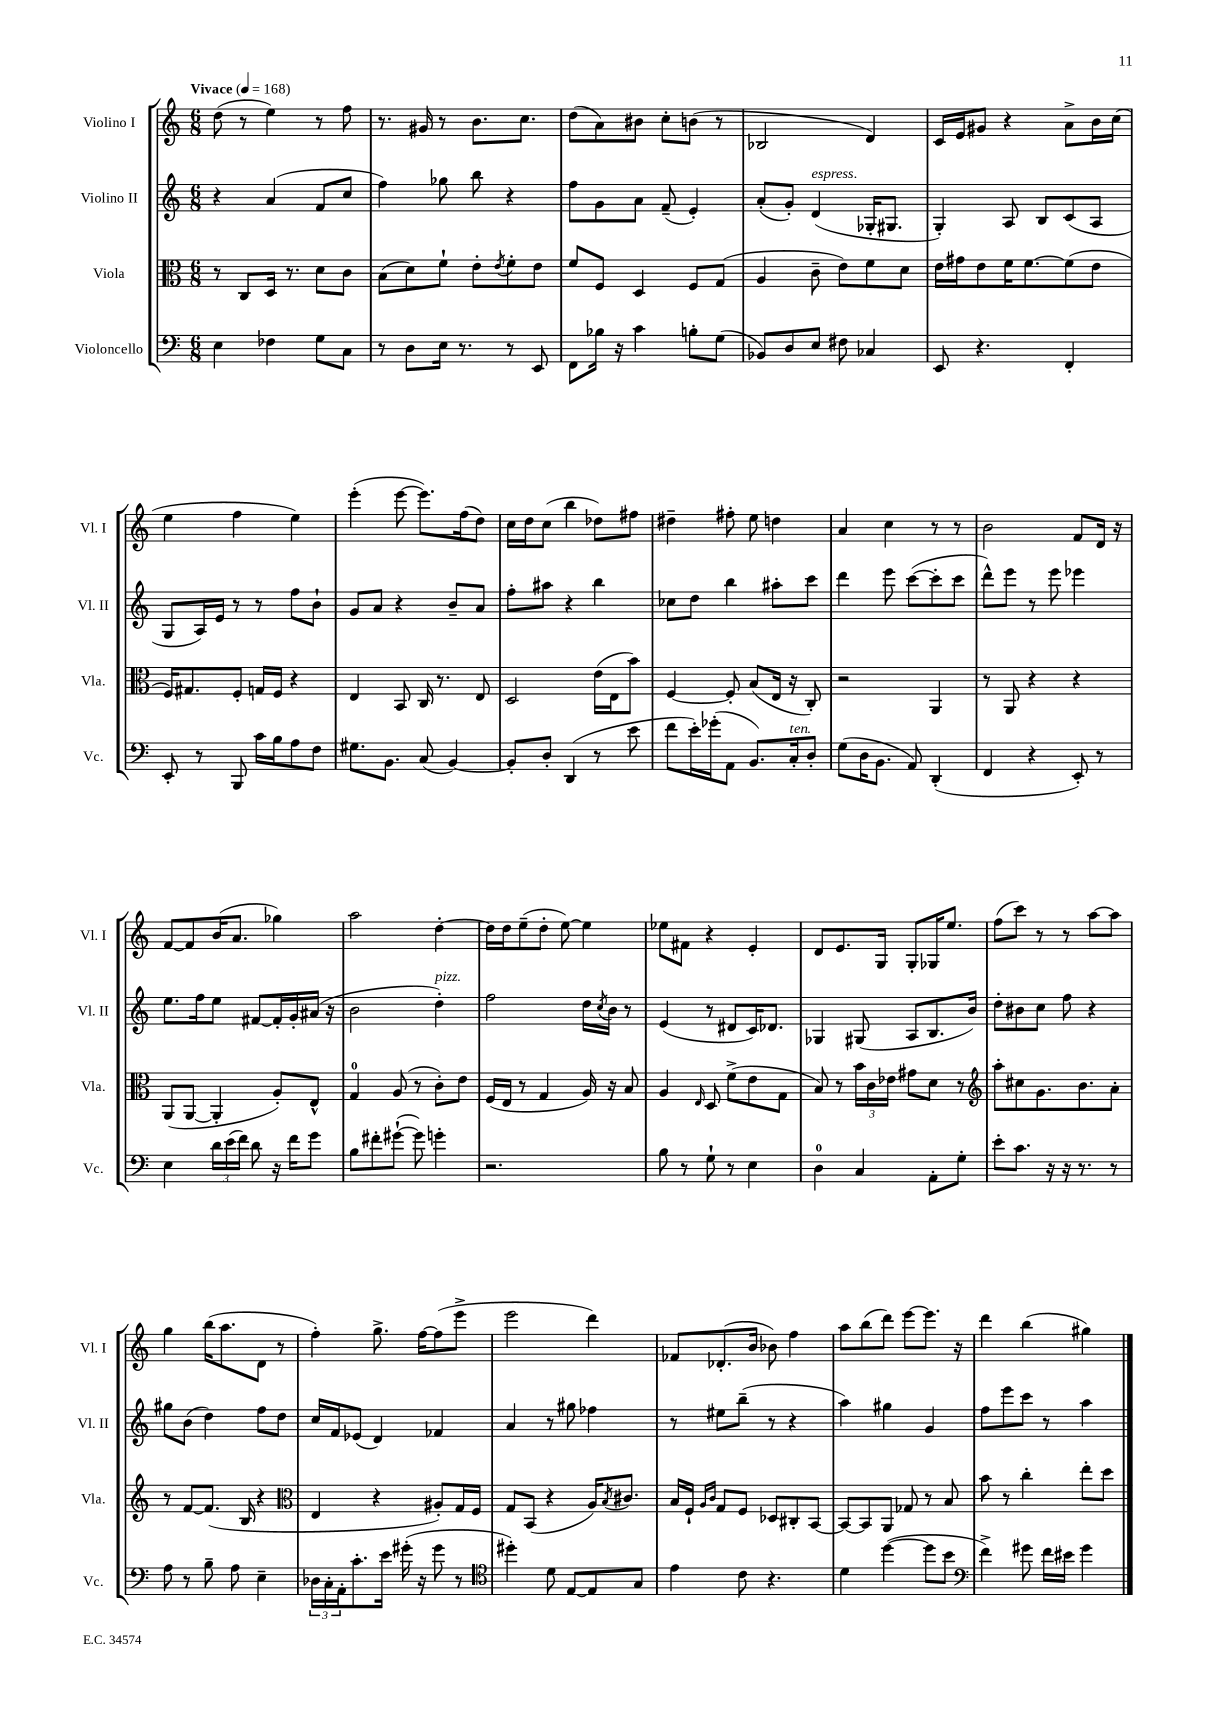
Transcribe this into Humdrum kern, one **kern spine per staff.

**kern	**kern	**kern	**kern
*staff4	*staff3	*staff2	*staff1
*clefF4	*clefC3	*clefG2	*clefG2
*k[]	*k[]	*k[]	*k[]
*M6/8	*M6/8	*M6/8	*M6/8
*MM168	*MM168	*MM168	*MM168
4E	8r	4r	(8dd
.	8C	.	8r
4F-	16D	(4a	4ee)
.	8.r	.	.
8G	8d	8f	8r
8C	8c	8cc	8ff
=	=	=	=
8r	(8B	4ff)	8.r
8D	8d)	.	.
.	.	.	16g#
16E	8f`	8gg-	8r
8.r	.	.	.
.	8e'	8bb	8.b
.	8qe	.	.
8r	8f'	4r	.
.	.	.	8.cc
8EE	8e	.	.
=	=	=	=
8FF	8f	8ff	(8dd
16B-	8F	8g	8a)
16r	.	.	.
4c	4D	8a	8b#
.	.	(8f~	8cc'
8B'	8F	4e')	(8b
(8G	(8G	.	8r
=	=	=	=
8BB-)	4A	(8a'	2B-
8D	.	8g')	.
8E	8c~	(4d	.
8F#	8e)	.	.
4C-	8f	16G-'	4d)
.	.	8.G#	.
.	8d	.	.
=	=	=	=
8EE	16e	4G')	16c
.	16g#	.	16e
4.r	8e	.	8g#
.	16f	8A	4r
.	[8.f	.	.
.	.	8B	.
4FF'	(8f]	(8c	8a^
.	8e	8A	16b
.	.	.	(16cc
=	=	=	=
8EE'	16F)	8G	4ee
.	8.G#	.	.
8r	.	16A)	.
.	.	16e	.
8BBB	8F'	8r	4ff
16c	16G	8r	.
16B	16F	.	.
8A	4r	8ff	4ee)
8F	.	8b`	.
=	=	=	=
8.G#	4E	8g	(4eee'
.	.	8a	.
8.BB	.	.	.
.	8BB	4r	[8eee
(8C	16C	.	8.eee])
.	8.r	.	.
[4BB)	.	8b~	.
.	.	.	(16ff
.	8E	8a	8dd)
=	=	=	=
8BB']	2D	8ff'	16cc
.	.	.	16dd
8D'	.	8aa#	(8cc
(4DD	.	4r	4bb
8r	(16e	4bb	8dd-)
.	16E	.	.
8e	8b)	.	8ff#
=	=	=	=
8f	[4F	8cc-	4dd#~
16e')	.	8dd	.
(16g-'	.	.	.
8AA	8F']	4bb	8ff#'
8.BB)	(8B	.	8ee
.	16E	8aa#'	4dd
16C'	16r	.	.
8D'	8C')	8ccc	.
=	=	=	=
(8G	2r	4ddd	4a
16D	.	.	.
8.BB	.	.	.
.	.	8eee	4cc
8AA)	.	([8ccc	.
(4DD'	4AA	8ccc']	8r
.	.	8ccc	8r
=	=	=	=
4FF	8r	8ddd^^)	2b
.	8AA	8eee	.
4r	4r	8r	.
.	.	8eee	.
8EE')	4r	4eee-	8f
8r	.	.	16d
.	.	.	16r
=	=	=	=
4E	(8AA	8.ee	[8f
.	[8AA	.	8f]
.	.	16ff	.
24d	4AA']	8ee	(16b
(24e	.	.	.
.	.	.	8.a
24f)	.	.	.
8d	.	[8f#	.
16r	8A')	16f#']	4gg-)
16f	.	16g'	.
8g	8E^^	(16a#	.
.	.	16r	.
=	=	=	=
8B	4G	2b	2aa
8f#'	.	.	.
([8g#`	(8A	.	.
8g#])	8r	.	.
4g'	8c')	4dd')	[4dd'
.	8e	.	.
=	=	=	=
2.r	(16F	2ff	16dd]
.	16E	.	16dd
.	8r	.	(8ee~
.	4G	.	8dd'
.	.	.	[8ee)
.	16A)	16dd	4ee]
.	.	8qcc	.
.	16r	16b	.
.	8B	8r	.
=	=	=	=
8B	4A	(4e	8ee-
8r	.	.	8f#
.	16qqE	.	.
8G`	8D	8r	4r
8r	(8f^	8d#	.
4E	8e	16c)	4e'
.	.	8.d-	.
.	8G	.	.
=	=	=	=
4D	8B)	4G-	8d
.	8r	.	8.e
4C	24b	(8G#	.
.	24c	.	.
.	.	.	16G
.	24e-	.	.
.	8g#	8A	8G'
8AA'	8d	8.B	16G-
.	.	.	8.ee
8G'	8r	.	.
.	.	16b)	.
=	=	=	=
*	*clefG2	*	*
8e'	8aa'	8dd'	(8ff
8.c	8cc#	8b#	8ccc)
.	8.g	8cc	8r
16r	.	.	.
16r	.	8ff	8r
8.r	8.b	.	.
.	.	4r	[8aa
8r	8a'	.	8aa]
=	=	=	=
8A	8r	8gg#	4gg
8r	[8f	(8b	.
8B~	(8.f]	4dd)	(16bb
.	.	.	8.aa
8A	.	.	.
.	16B	.	.
4E~	4r	8ff	8d
.	.	8dd	8r
=	=	=	=
*	*clefC3	*	*
24D-	4E	16cc	4ff')
24C'	.	.	.
.	.	16f	.
24AA'	.	.	.
8.c'	.	(8e-	.
.	4r	4d)	8.gg^
16e	.	.	.
(16g#'	.	.	.
16r	.	.	[16ff
8g#	8A#')	4f-	(8ff]
8r	16G	.	8eee^
.	16F	.	.
=	=	=	=
*clefC4	*	*	*
4dd#')	8G	4a	2eee
.	(8BB	.	.
8d	4r	8r	.
[8E	.	8gg#	.
8E]	16A)	4ff-	4ddd)
.	8qB	.	.
.	8.c#	.	.
8G	.	.	.
=	=	=	=
4e	16B	8r	8f-
.	16F`	.	.
.	16qqA	.	.
.	16qqc	.	.
.	8G	8ee#	(8.d-'
8c	8F	(8bb~	.
.	.	.	16b
4.r	8D-	8r	8b-)
.	8C#'	4r	4ff
.	[8BB	.	.
=	=	=	=
4d	8BB_	4aa)	8aa
.	8BB]	.	(8bb
([4dd	8AA	4gg#	8ddd)
.	8G-	.	[8eee
8dd]	8r	4g	8.eee]
8b	8B	.	.
.	.	.	16r
=	=	=	=
*clefF4	*	*	*
4f^)	8b	8ff	4ddd
.	8r	8eee	.
8g#	4cc'	8ccc	(4bb
16f	.	8r	.
16e#	.	.	.
4g#	8ee'	4aa	4gg#)
.	8dd	.	.
==	==	==	==
*-	*-	*-	*-
